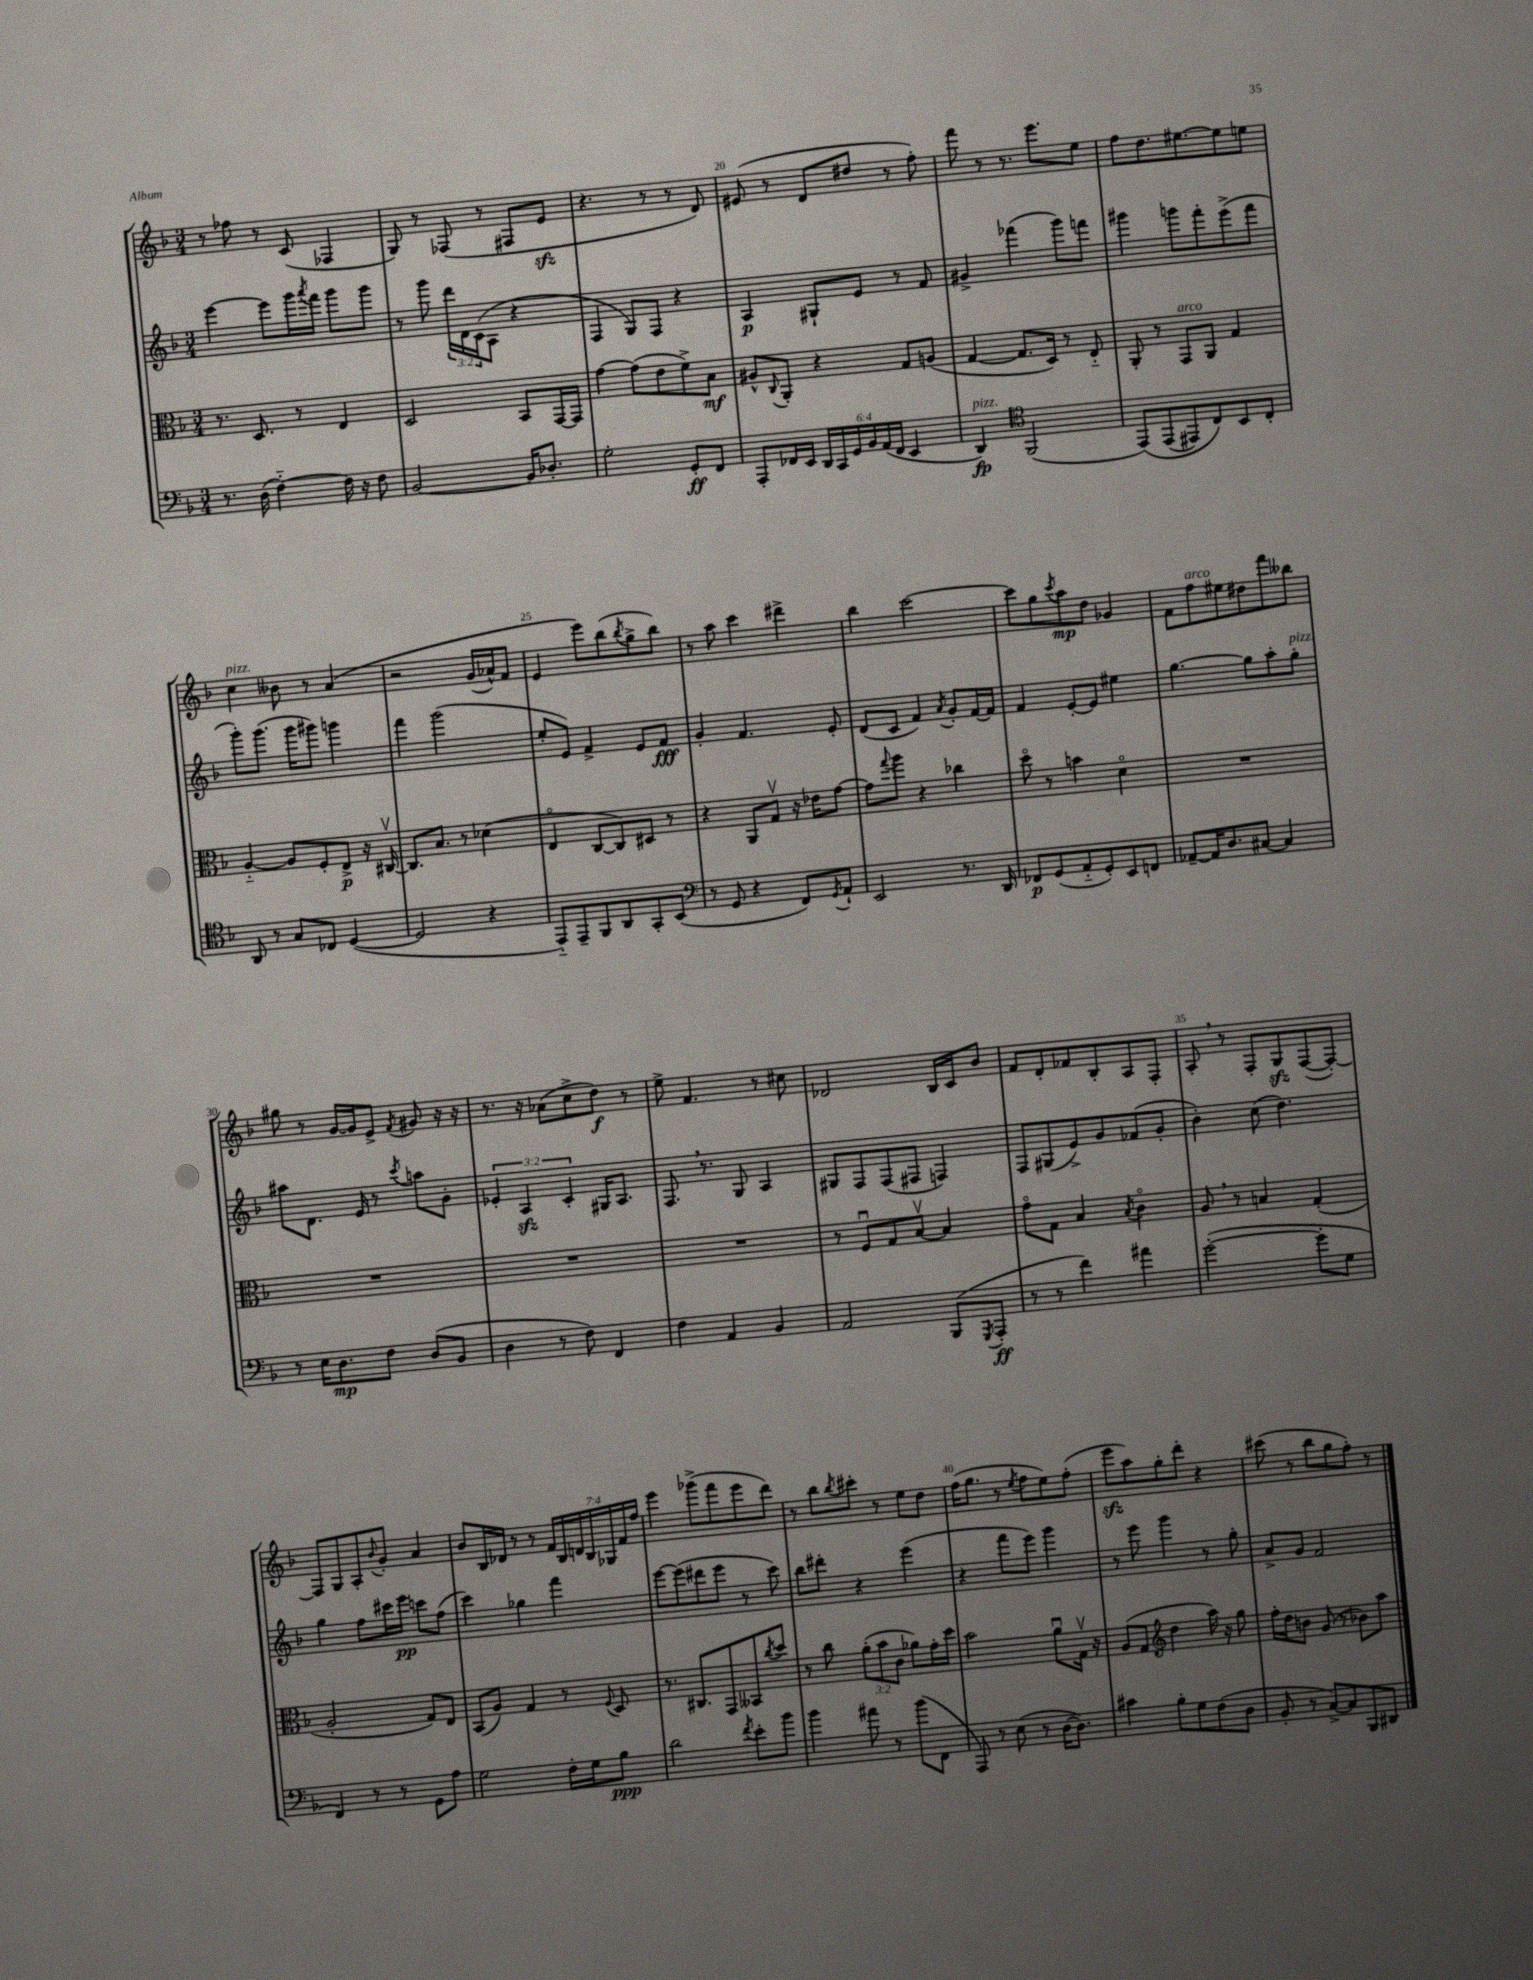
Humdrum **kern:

**kern	**kern	**kern	**kern
*staff4	*staff3	*staff2	*staff1
*clefF4	*clefC3	*clefG2	*clefG2
*k[b-]	*k[b-]	*k[b-]	*k[b-]
*M3/4	*M3/4	*M3/4	*M3/4
8.r	8.r	[4eee	8r
.	.	.	8ff-
(16D	8.D	.	.
[4F'~)	.	8eee]	8r
.	8r	16ggg	(8c
.	.	8qaaa	.
.	.	16fff	.
16F]	4E	8ggg	4F-
16r	.	.	.
8F	.	8ggg	.
=	=	=	=
[2BB-	2D	8r	8G)
.	.	8ggg	8r
.	.	24ddd	(8F-
.	.	24d	.
.	.	(24c	.
.	.	8A	8r
16BB-]	8BB-	4r	8F#
8.D-'	.	.	.
.	[16GG	.	8e
.	16GG]	.	.
=	=	=	=
2G'	[4g	4F	4.r
.	(8g]	8G)	.
.	8e	8F	8r
8GG'	8f^)	4r	8r
8FF	8B-	.	8d)
=	=	=	=
8AAA'	8A#^^	4A	(8e#
.	8qqC	.	.
16FF-	8AA'	.	8r
16EE	.	.	.
24DD	4r	8G#`	8d
24CC	.	.	.
24GG	.	.	.
24BB-	.	8e	8dd#
(24AA	.	.	.
24FF-	.	.	.
4EE	8G	8r	8r
.	(8A	8f	8ff')
=	=	=	=
4DD)	[4G	4g#^	8fff
.	.	.	8r
*clefC4	*	*	*
(2FF	8.G]	(4fff-	8.r
.	16D)	.	8.eee
.	8r	8ggg)	.
.	8E'~	8fff	8ee
=	=	=	=
&(8EE)	8AA'	4ggg#	8ff
(8EE	8r	.	8.dd
8EE#)	8GG	8ggg	.
.	.	.	[8.ee#
8C&)	8AA	8fff'	.
8BB-	4G	(8eee^	8ee#]
8C'	.	8fff	8ee
=	=	=	=
8AA	[4A'~	8ggg')	4cc
8r	.	(8.ggg	.
8G	8A]	.	8b--
.	.	16ggg	.
8C-	8F'	8ggg#)	8r
([4D	8E^	4ggg	&(4a
.	16r	.	.
.	[16C#v	.	.
=	=	=	=
2D]	8.C#]	4fff	2r
.	8.B-	.	.
.	.	(2ggg	.
.	8r	.	.
4r	(4d-	.	(16g
.	.	.	16a-^^)
.	.	.	8f
=	=	=	=
8EE'~)	4Eo	8ee'	4e
8EE~	.	8e)	.
8FF	[8C	4f^	8eee&)
8AA	8C])	.	(8bb-
.	.	.	8qbb-
8GG'	8D#	8e	8gg^
(8BB-	8r	8f	8bb-)
=	=	=	=
*clefF4	*	*	*
8r	4r	4g'	8r
8GG	.	.	8aa
4r	8AA	4.f	4ccc
.	8Gv	.	.
8FF)	16r	.	4ddd#^
.	16e-	.	.
8qGG	.	.	.
8AA`	[8g	8e'	.
=	=	=	=
2EE	8g]	(8d	4bb-
.	8qqgg	.	.
.	8aa	8c	.
.	4r	4f)	[2ccc
.	.	8qa	.
8.r	4cc-	8g'	.
.	.	[16f	.
16DD	.	16f]	.
=	=	=	=
8FF-	8ddo	4f	8ccc]
(8GG	8r	.	8gg
.	.	.	8qccc
8AA'~	4b	[8e'	8aa
8GG')	.	8e]	8dd
8EE	4do	4ee#	4g-
8FF	.	.	.
=	=	=	=
[8AA-~	2.r	[4.gg	8f
16AA-]	.	.	8ff
8.D	.	.	.
.	.	.	8ee#
[8C#	.	8gg]	8dd#
4C#]	.	8aa'	8fff
.	.	8gg'	8bb--
=	=	=	=
8r	2.r	8aa#	8gg#
16E	.	8.d	8r
8.D	.	.	.
.	.	.	[16g
.	.	16e	16g]
8F	.	8r	8e^
.	.	8qccc	8qf
(8D	.	8aa	8g#
8BB-	.	8g'	16r
.	.	.	16r
=	=	=	=
4D	2.r	6e-'	8.r
.	.	6A	.
.	.	.	16r
8r	.	.	(8a-
.	.	6c'	.
8F)	.	.	8cc^
4FF	.	16G#	8dd)
.	.	8.A	.
.	.	.	8r
=	=	=	=
4F	2.r	8.F	8ee^
.	.	.	4.f
.	.	8.r	.
4AA	.	.	.
.	.	8G	.
4BB-	.	4A	8r
.	.	.	8cc#
=	=	=	=
2AA	8r	8G#	2d-
.	8Fu	8F	.
.	8G	(8F	.
.	[8B-v	8F#	.
(8BBB-	4B-]	4F)	16B-
.	.	.	16c
8qGGG	.	.	.
8AAA'	.	.	8b-
=	=	=	=
8r	8go	8F	8f
8r	8G	(8G#	8d'
4f)	4B-	8e^)	8f-
.	.	8g	8B-'
.	8qB-	.	.
4a#	4co	(8f-	8A
.	.	8g'	8F'
=	=	=	=
([2g'	8A	4b-')	8A'
.	8r	.	8r
.	4B	(8cc	8F'
.	.	4.dd)	8G
8g']	(4G'	.	([8F
8G	.	.	8F'_)
=	=	=	=
4FF)	2A'	4gg	8F]
.	.	.	8G
8r	.	8ff	8A'
.	.	.	8qqb-
8r	.	16ccc#	8g'
.	.	16eee	.
8GG	8G)	8ccc	4a
8A	8E	(8ff	.
=	=	=	=
2G	(8BB-	4ccc)	8b-
.	8A)	.	16B-
.	.	.	16d-
.	4G	4gg-	8r
.	.	.	8r
16F'	8r	4fff	28f
.	.	.	28B-
16G	.	.	.
.	.	.	28d
.	.	.	28B-
.	8qqF	.	.
8B-	8D	.	.
.	.	.	28G-
.	.	.	28f
.	.	.	28ff
=	=	=	=
2d	8.r	[8eee	4eee
.	.	(8eee]	.
.	8.C#	.	.
.	.	8ddd#	(8ggg-^
.	8GG	8eee	8fff
8qf	.	.	.
8e'	8BB--	8r	8eee
.	8qcc	.	.
8b-	8dd	8ccc)	8ddd)
=	=	=	=
4b-	8r	8bb-	8r
.	8cc	8ddd#'	8bb-
.	.	.	8qbb-
8a#	(12a'	4r	8ccc#'
.	12b-	.	.
8r	.	.	8r
.	12c	.	.
(8b-	8a-)	(4eee	8ee
8FF	16g'	.	8dd
.	16dd	.	.
=	=	=	=
8AAA)	2b-	4r	(16ff
.	.	.	8.gg
8r	.	.	.
(8E	.	8fff	8r
.	.	.	8qee
8r	.	8eee)	8ff
[16D	8au	4ggg	8ee)
8.D])	.	.	.
.	16Gv	.	(8ff'
.	16r	.	.
=	=	=	=
4c#	(8A	8r	8eee
.	8G	8eee	8aa)
*	*clefG2	*	*
8B-'	4dd	4ggg	8gg'
8G	.	.	8ddd'
(8F	16aa)	8r	4r
.	16r	.	.
8D	8gg	8gg'	.
=	=	=	=
8BB-'	16ff'	8a^	(8ccc#
.	16dd	.	.
8r	8b	8g	8r
[8C^)	(8g	2f	8bb-
8C]	8r	.	8gg
8BBB-	8b-)	.	8ff')
8DD#	8aa	.	8r
==	==	==	==
*-	*-	*-	*-
